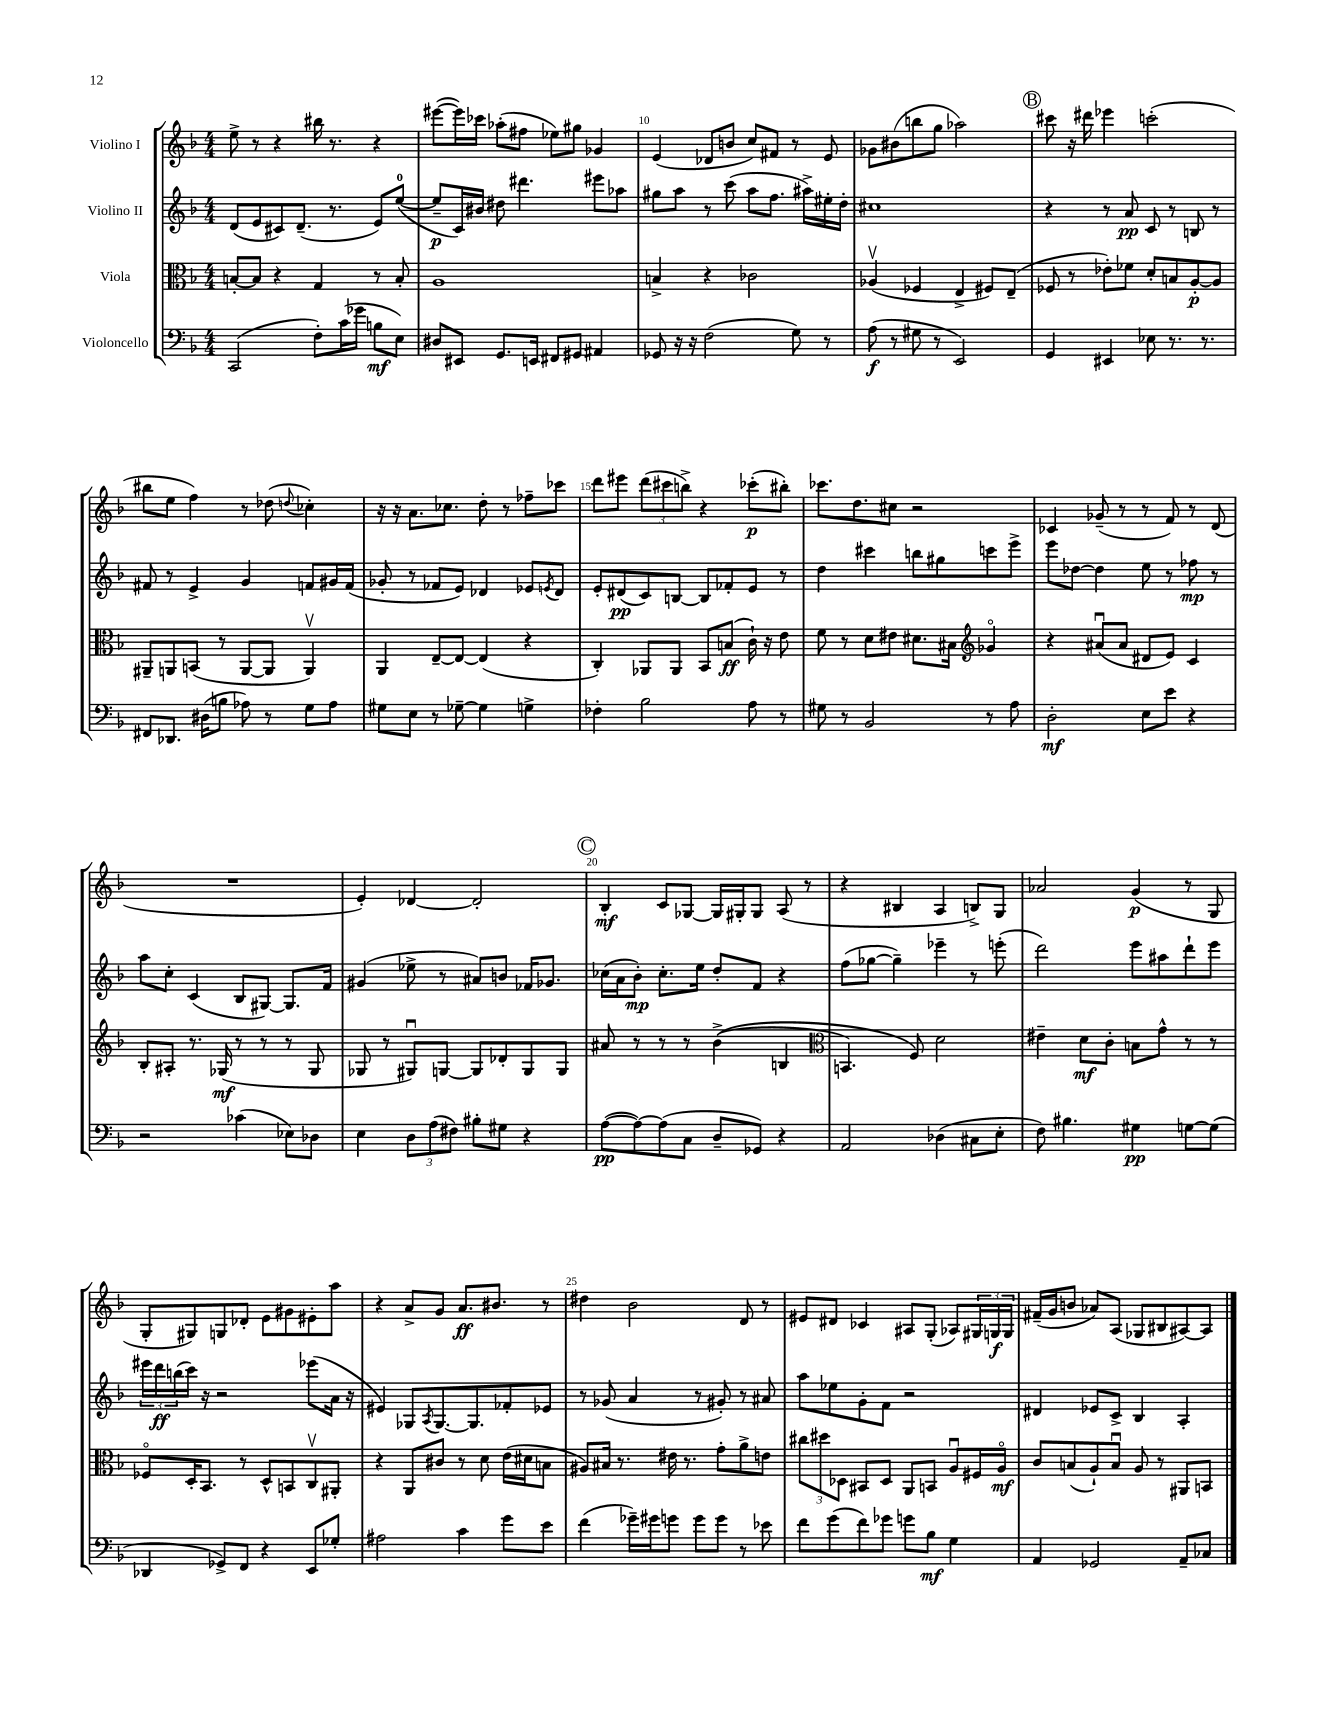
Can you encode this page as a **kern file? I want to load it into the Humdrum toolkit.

**kern	**kern	**kern	**kern
*staff4	*staff3	*staff2	*staff1
*clefF4	*clefC3	*clefG2	*clefG2
*k[b-]	*k[b-]	*k[b-]	*k[b-]
*M4/4	*M4/4	*M4/4	*M4/4
(2CC	[8B'	(8d	8ee^
.	8B]	8e	8r
.	4r	8c#)	4r
.	.	(8.d~	.
8F')	4G	.	16bb#
.	.	8.r	8.r
(16c	.	.	.
16g-	.	.	.
8B	8r	8e)	4r
8E)	8B'	([8ee	.
=	=	=	=
8D#	1A	8ee~]	([8eee#
8EE#	.	16c)	16eee#])
.	.	16b#	16ccc-
8.GG	.	8dd#	(8aa-'
.	.	4.ddd#	8ff#
16EE	.	.	.
8FF#	.	.	8ee-)
8GG#	.	.	8gg#
4AA#	.	8eee#	4g-
.	.	8aa-	.
=	=	=	=
8GG-	4B^	8gg#	(4e
16r	.	8aa	.
16r	.	.	.
(2F	4r	8r	8d-
.	.	(8ccc	8b
.	2c-	8aa	8cc)
.	.	8.ff	8f#
8G)	.	.	8r
.	.	16aa#^)	.
8r	.	16ee#'	8e
.	.	16dd'	.
=	=	=	=
(8A	(4A-v	1cc#	8g-
8r	.	.	(8b#
8G#	4F-	.	8bb
8r	.	.	8gg
2EE)	4E^	.	2aa-)
.	8F#)	.	.
.	(8E~	.	.
=	=	=	=
4GG	8F-	4r	8ccc#
.	8r	.	16r
.	.	.	16ddd#
4EE#	8e-')	8r	4eee-
.	8f-	8a	.
8E-	8d'	8c	(2ccc'
8.r	8B	8r	.
.	[8A'	8B	.
8.r	.	.	.
.	8A]	8r	.
=	=	=	=
8FF#	8AA#~	8f#	8bb#
8.DD-	8AA	8r	8ee
.	(8BB	4e^	4ff)
(16D#	.	.	.
8B	8r	.	.
8A-)	[8AA	4g	8r
8r	8AA]	.	(8dd-
.	.	.	8qqdd
8G	4AAv)	8f	4cc-')
8A-	.	16g#	.
.	.	(16f	.
=	=	=	=
8G#	4AA	8g-'	16r
.	.	.	16r
8E	.	8r	8.a
8r	[8E~	8f-	.
.	.	.	8.cc-
[8G-~	8E_	8e)	.
4G-]	(4E]	4d-	8dd'
.	.	.	8r
4G^	4r	8e-	8ff-~
.	.	8qe	.
.	.	8d-	8ccc-
=	=	=	=
4F-'	4C')	8e'	8ddd
.	.	(8d#	8eee#
2B-	8AA-	8c)	(12ddd
.	.	.	12ccc#
.	8AA-	[8B	.
.	.	.	12bb^)
.	8BB-	8B]	4r
.	(8B	8f-'	.
8A	16c`)	8e	(8ccc-'
.	16r	.	.
8r	8e	8r	8bb#')
=	=	=	=
8G#	8f	4dd	8.ccc-
8r	8r	.	.
.	.	.	8.dd
2BB-	8d	4ccc#	.
.	8e#	.	8cc#
.	8.d#	8bb	2r
.	.	8gg#	.
.	16B#	.	.
*	*clefG2	*	*
8r	4g-o	8ccc	.
8A	.	8eee^	.
=	=	=	=
2D'	4r	8eee	4c-
.	.	[8dd-	.
.	(8a#u	4dd-]	(8g-~
.	8a#	.	8r
8E	8d#	8ee	8r
8e	8e)	8r	8f)
4r	4c	8ff-	8r
.	.	8r	(8d
=	=	=	=
2r	8B-'	8aa	1r
.	8A#'	8cc'	.
.	8.r	(4c	.
.	(16G-	.	.
(4c-	8r	8B-	.
.	8r	[8G#)	.
8E-)	8r	8.G#]	.
8D-	8G-	.	.
.	.	16f	.
=	=	=	=
4E	8G-	(4g#	4e')
.	8r	.	.
12D	8G#u)	8ee-^	[4d-
(12A	.	.	.
.	[8G	8r	.
12F#)	.	.	.
8B#'	8G]	8a#)	2d-']
8G#	8d-'	8b	.
4r	8G	16f-	.
.	.	8.g-	.
.	8G	.	.
=	=	=	=
([8A	8a#	(16cc-	4B-'
.	.	16a	.
8A_)	8r	8b-')	.
(8A]	8r	8.cc-'	8c
8C	8r	.	[8G-
.	.	16ee	.
8D~	&((4b-^	8dd'	16G-]
.	.	.	16G#'
8GG-)	.	8f	8G#
4r	4B	4r	(8A
.	.	.	8r
=	=	=	=
*	*clefC3	*	*
2AA	4.BB)	(8ff	4r
.	.	[8gg-	.
.	.	4gg-~])	4B#
.	8F&)	.	.
(4D-	2d	4eee-~	4A
8C#	.	8r	8B^)
8E'	.	(8eee'	8G
=	=	=	=
8F)	4e#~	2ddd)	2a-
4.B#	.	.	.
.	8d	.	.
.	8c'	.	.
4G#	8B	8eee	(4g
.	8g^^	8aa#	.
[8G	8r	8ddd`	8r
(8G]	8r	8eee	8G
=	=	=	=
4DD-	8F-o	24eee#	8G'
.	.	24ddd	.
.	.	(24bb	.
.	16D'	16ccc)	8G#)
.	8.BB-	16r	.
8GG-^)	.	2r	8G
8FF	8r	.	8d-'
4r	8D^^	.	8e
.	8BB	.	8g#
8EE	8Cv	(8eee-	8e#'
8G-'	8AA#'	16a	8aa
.	.	16r	.
=	=	=	=
2A#	4r	4e#)	4r
.	8AA	8G-	8a^
.	.	8qA	.
.	8c#	[8.G-	8g
4c	8r	.	8.a
.	.	8.G-]	.
.	8d	.	.
.	.	.	8.b#
8g	(16e	8f-'	.
.	16d#	.	.
8e	8B	8e-	8r
=	=	=	=
(4f	8A#)	8r	4dd#
.	16B#	(8g-	.
.	8.r	.	.
16g-~)	.	4a	2b-
16g#	.	.	.
8g	16e#	.	.
.	8.r	.	.
8g	.	8r	.
8g	8g'	8g#')	.
8r	8a^	8r	8d
8e-	8e	8a#	8r
=	=	=	=
8f	12cc#	8aa	8e#
.	12dd#	.	.
(8g	.	8ee-	8d#
.	12D-	.	.
8f)	8BB#	8g'	4c-
8g-	8D-	8f	.
8g	8AA	2r	8A#
8B-	8BB	.	(8G'
4G	8Au	.	8A-)
.	16F#	.	24G#
.	.	.	24G
.	16Ao	.	.
.	.	.	24G
=	=	=	=
4AA	8c	4d#	(16f#~
.	.	.	16g
.	(8B	.	8b
2GG-	8A`)	8e-	8a-)
.	8Bu	8c^	(8A
.	8A	4B-	8G-
.	8r	.	8B#
8AA~	8AA#	4A'	[8A#)
8C-	8BB	.	8A#]
==	==	==	==
*-	*-	*-	*-
